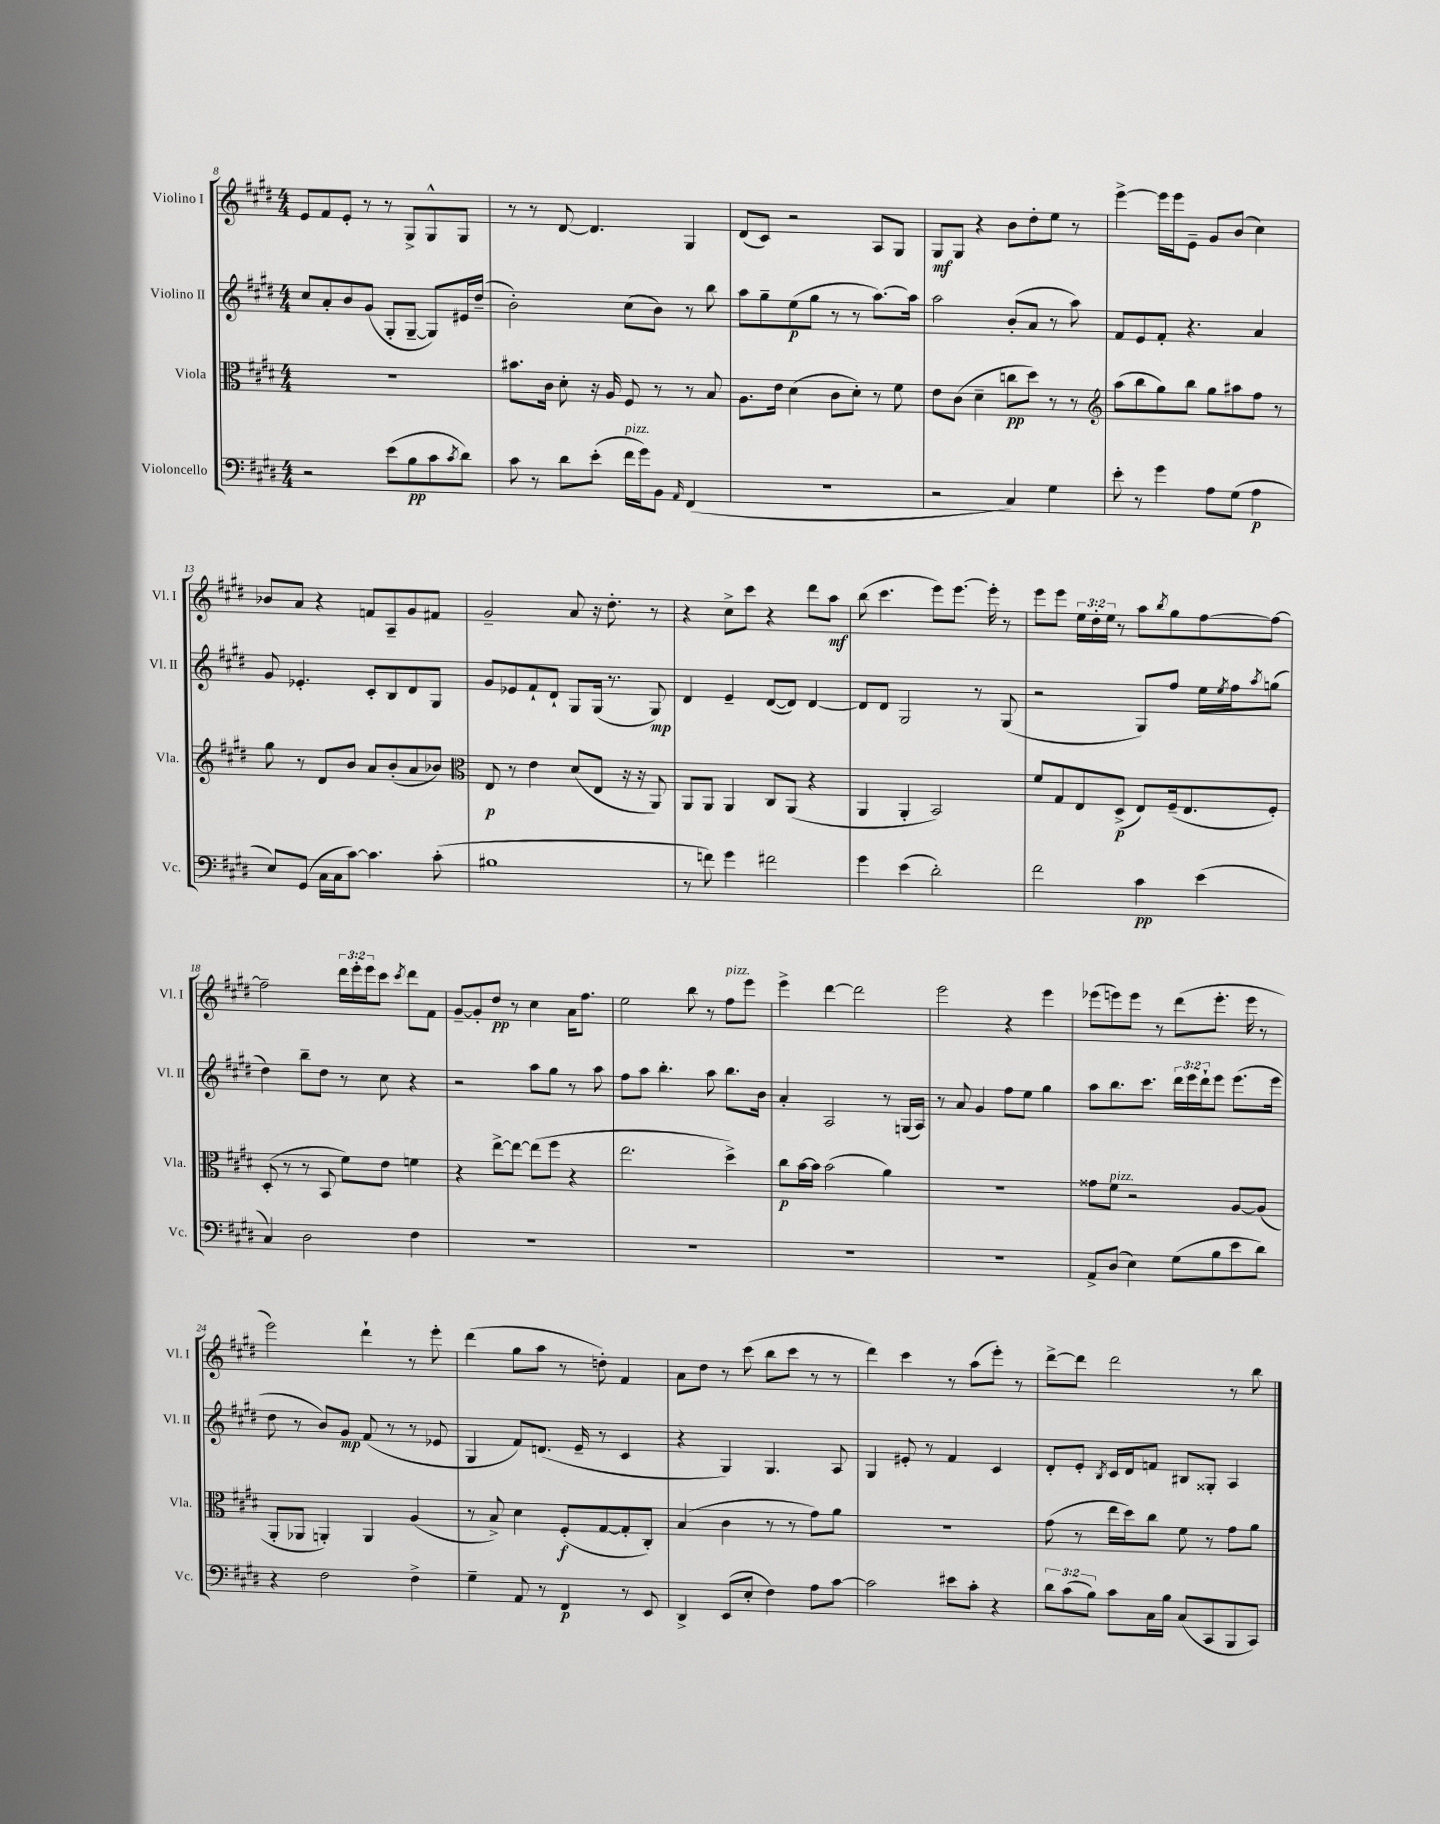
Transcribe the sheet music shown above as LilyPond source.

<<
\new StaffGroup <<
\new Staff = "s0" \with { instrumentName = "Violino I" shortInstrumentName = "Vl. I" } {
    \clef treble \key e \major \numericTimeSignature \time 4/4 \override Staff.TupletNumber.text = #tuplet-number::calc-fraction-text
    e'8 fis'8 e'8-. r8 r8 gis8-> gis8-^ gis8 |
    r8 r8 dis'8~ dis'4. gis4 |
    dis'8( cis'8) r2 a8 gis8 |
    gis8\mf gis8 r4 b'8 dis''8-. e''8 r8 |
    e'''4~-> e'''16 e'''16 e'8-- gis'8 b'8( cis''4) |
    bes'8 a'8 r4 f'8 a8-- gis'8 fis'8 |
    gis'2-- a'8 r16 dis''8.-. r8 |
    r4 cis''8-> cis'''8 r4 dis'''8 a''8\mf |
    b''8( cis'''4. e'''8) e'''8.~ e'''16-. r8 |
    e'''8 e'''8 \tuplet 3/2 { e''16 dis''16-. e''16 } r8 a''8 \acciaccatura { b''8 } gis''8 fis''8~ fis''8~ |
    fis''2-- \tuplet 3/2 { dis'''16 e'''16-. e'''16 } cis'''8 \acciaccatura { cis'''8 } dis'''8 fis'8 |
    gis'8~-- gis'8-. dis''8\pp r8 cis''4 a'16 fis''8. |
    e''2 b''8 r8 fis''8^\markup { \italic "pizz." } e'''8 |
    e'''4-> dis'''4~ dis'''2 |
    e'''2 r4 e'''4 |
    ees'''8( e'''8) e'''8 r8 dis'''8( e'''8.-. e'''16 r8 |
    e'''2) dis'''4-! r8 e'''8-. |
    dis'''4( gis''8 a''8 r8 d''8-.) fis'4 |
    a'8 dis''8 r8 cis'''8( b''8 cis'''8 r8 r8 |
    dis'''4) cis'''4 r8 a''8( e'''8-.) r8 |
    dis'''8~-> dis'''8 dis'''2 r8 b''8 \bar "|." |
}
\new Staff = "s1" \with { instrumentName = "Violino II" shortInstrumentName = "Vl. II" } {
    \clef treble \key e \major \numericTimeSignature \time 4/4 \override Staff.TupletNumber.text = #tuplet-number::calc-fraction-text
    cis''8 a'8-. b'8 gis'8( gis8-. gis8~-- gis8) eis'16 dis''16--( |
    b'2-.) cis''8( b'8) r8 b''8 |
    a''8 gis''8-- e''8\p( gis''8 r8 r8 a''8.~) a''16 |
    a''2 b'8-.( a'8 r8 a''8) |
    fis'8 e'8 fis'8-. r4. a'4 |
    gis'8 ees'4.-. cis'8-. b8 dis'8 gis8 |
    gis'8 ees'8 fis'8-! dis'8-! gis8 gis16( r8. gis8\mp) |
    dis'4 e'4-- dis'8~( dis'8) dis'4~ |
    dis'8 dis'8 gis2 r8 gis8( |
    r2 gis8) fis''8 e''16 \acciaccatura { e''8 } fis''16 \acciaccatura { a''8 } g''8( |
    dis''4) b''8-- dis''8 r8 cis''8 r4 |
    r2 a''8 gis''8 r8 a''8 |
    fis''8 a''8 b''4.-. a''8 b''8. b'16 |
    a'4-. a2 r8 g16( a16) |
    r8 a'8 gis'4 fis''8 e''8 gis''4 |
    a''8 b''8. cis'''8. \tuplet 3/2 { dis'''16 e'''16 dis'''16-! } e'''8 e'''8.( e'''16 |
    dis''8 r8 b'8) gis'8\mp fis'8( r8 r8 ees'8 |
    gis4 fis'8) d'8.( e'16-- r8 cis'4 |
    r4 gis4) gis4. a8 |
    gis4 eis'8-. r8 fis'4 cis'4 |
    dis'8-. e'8-. \acciaccatura { b8 } cis'16 dis'16 f'8 bis8 gisis8-. a4 \bar "|." |
}
\new Staff = "s2" \with { instrumentName = "Viola" shortInstrumentName = "Vla." } {
    \clef alto \key e \major \numericTimeSignature \time 4/4
    R1 |
    bis'8. cis'16 dis'8-. r16 a16 fis8 r8 r8 b8 |
    a8. e'16 dis'4( cis'8 dis'8-.) r8 fis'8 |
    e'8 cis'8( dis'4-- c''8\pp dis''8) r8 r8 |
    \clef treble a''8( b''8 gis''8) b''8 gis''8 ais''8 fis''8 r8 |
    gis''8 r8 dis'8 b'8 a'8 b'8-.( a'8 bes'8) |
    \clef alto e8\p r8 e'4 dis'8( e8 r16 r16 a,8) |
    a,8 a,8 a,4 cis8 a,8( r4 |
    a,4 a,4-. b,2) |
    fis'8 gis8 e8 dis8->\p( e8) fis16--( e8. fis8-.) |
    dis8-.( r8 r8 b,8 fis'8) e'8 f'4 |
    r4 e''8~-> e''8~ e''8( fis''8 r4 |
    e''2. dis''4->) |
    cis''8\p b'16~ b'16 b'2( a'4) |
    R1 |
    gisis'8 fis'8^\markup { \italic "pizz." } r2 a8~ a8( |
    a,8-. aes,8 a,4-.) a,4 a4( |
    r8 b8->) dis'4 fis8-.\f( gis8~ gis8-. cis8-.) |
    b4( cis'4 r8 r8 gis'8) a'8 |
    r1 |
    gis'8( r8 e''16 dis''16) cis''8 fis'8 r8 gis'8 a'8 \bar "|." |
}
\new Staff = "s3" \with { instrumentName = "Violoncello" shortInstrumentName = "Vc." } {
    \clef bass \key e \major \numericTimeSignature \time 4/4 \override Staff.TupletNumber.text = #tuplet-number::calc-fraction-text
    r2 e'8( b8\pp cis'8 \acciaccatura { cis'8 } dis'8) |
    cis'8 r8 dis'8 e'8-.( fis'16^\markup { \italic "pizz." } gis'16) b,8 \grace { a,16 } fis,4( |
    r1 |
    r2 cis4) gis4 |
    e'8-. r8 gis'4 a8 gis8( a4\p |
    e8) gis,8( cis16 cis16 cis'8~) cis'4. cis'8-.( |
    bis1 |
    r8 f'8) gis'4 fis'2 |
    gis'4 e'4( dis'2-.) |
    fis'2 cis'4\pp e'4( |
    cis4) dis2 fis4 |
    R1 |
    R1 |
    R1 |
    R1 |
    a,8-> dis8( e4) gis8( b8 e'8 dis'8) |
    r4 fis2 fis4-> |
    gis4-- a,8 r8 fis,4\p r8 e,8 |
    dis,4-> e,8( e8-. fis4) a8 cis'8~ |
    cis'2 eis'8 cis'8-. r4 |
    \tuplet 3/2 { dis'8 cis'8( b8) } cis'8 cis16 b16 cis8( cis,8 b,,8 cis,8) \bar "|." |
}
>>
>>
\layout { \context { \Score currentBarNumber = #8 } }
